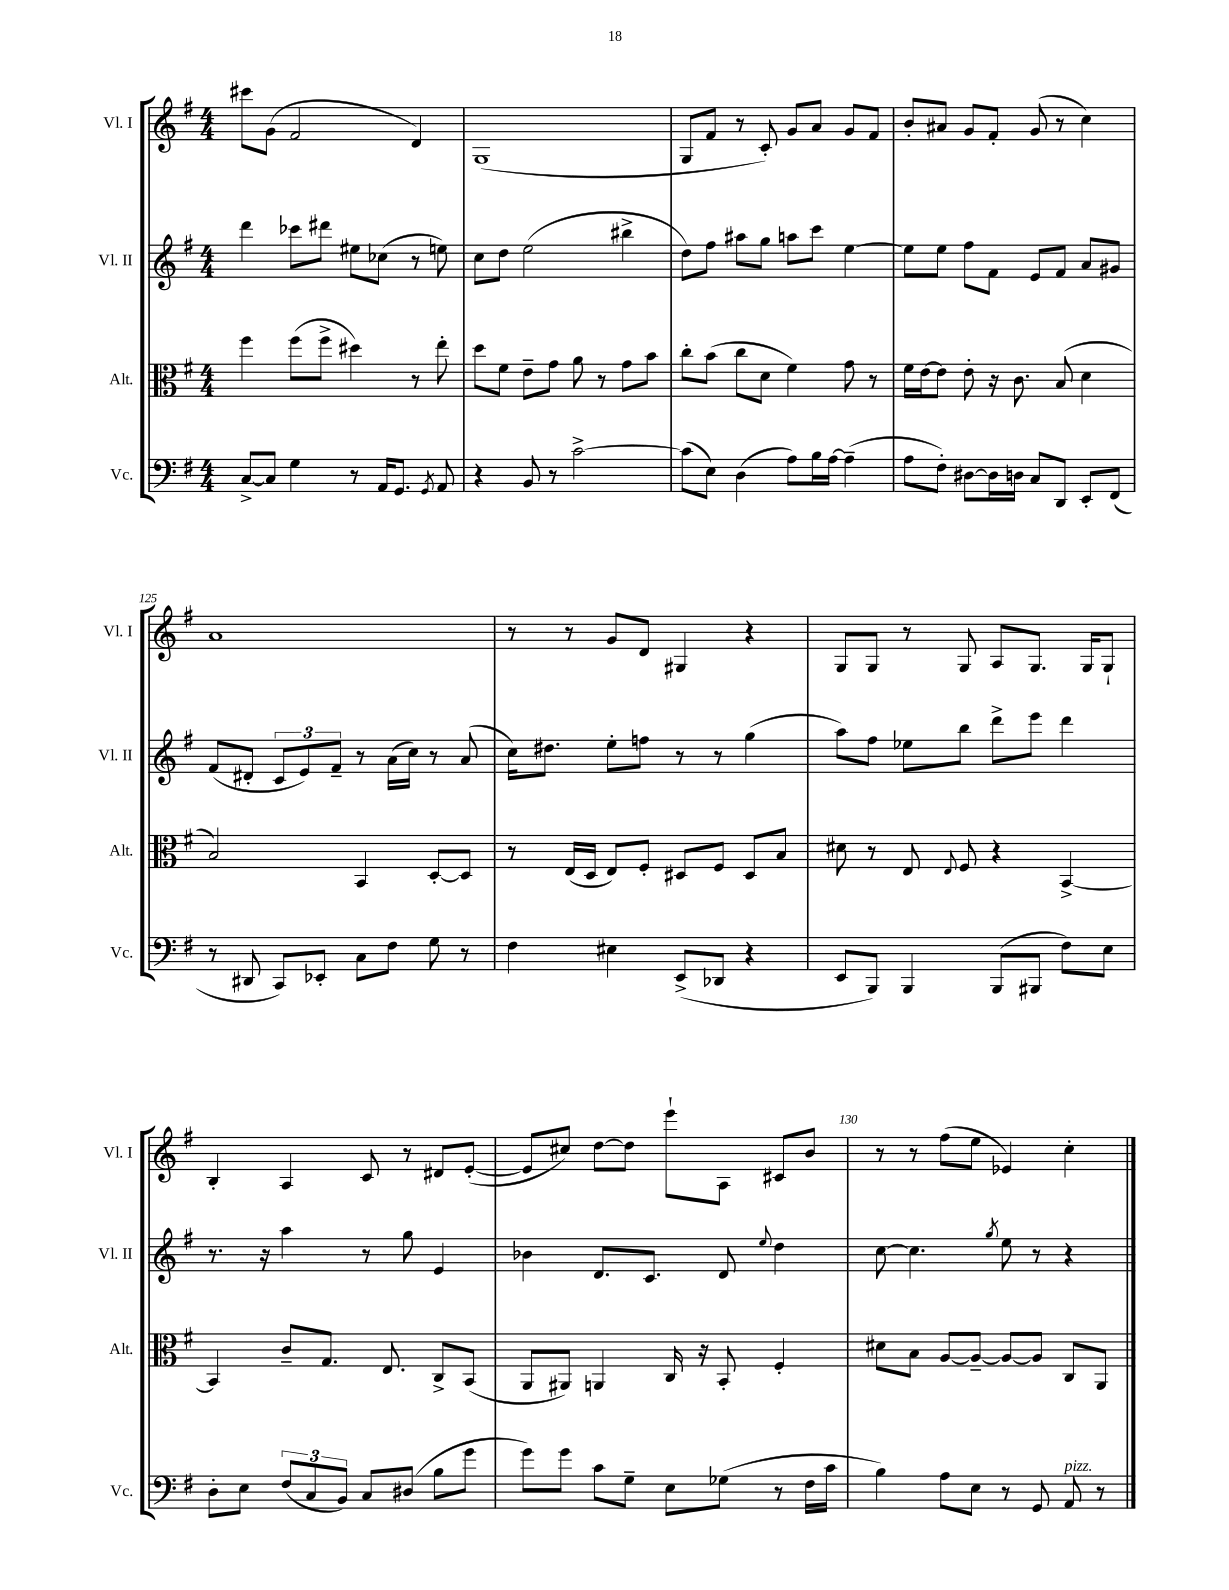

**kern	**kern	**kern	**kern
*staff4	*staff3	*staff2	*staff1
*clefF4	*clefC3	*clefG2	*clefG2
*k[f#]	*k[f#]	*k[f#]	*k[f#]
*M4/4	*M4/4	*M4/4	*M4/4
[8C^	4ff#	4ddd	8ccc#
8C]	.	.	(8g
4G	(8ff#	8ccc-	2f#
.	8ff#^	8ddd#	.
8r	4dd#)	8ee#	.
16AA	.	(8cc-	.
8.GG	.	.	.
.	8r	8r	4d)
8qGG	.	.	.
8AA	8ee'	8ee)	.
=	=	=	=
4r	8dd	8cc	(1G
.	8f#	8dd	.
8BB	8e~	(2ee	.
8r	8g	.	.
[2c^	8a	.	.
.	8r	.	.
.	8g	4bb#^	.
.	8b	.	.
=	=	=	=
(8c]	8cc'	8dd)	8G
8E)	(8b	8ff#	8f#
(4D	8cc	8aa#	8r
.	8d	8gg	8c')
8A)	4f#)	8aa	8g
16B	.	8ccc	8a
[16A	.	.	.
(4A~]	8g	[4ee	8g
.	8r	.	8f#
=	=	=	=
8A	16f#	8ee]	8b'
.	[16e	.	.
8F#')	8e]	8ee	8a#
[8D#	8e'	8ff#	8g
16D#]	16r	8f#	8f#'
16D	8.c	.	.
8C	.	8e	(8g
8DD	(8B	8f#	8r
8EE'	4d	8a	4cc)
(8FF#	.	8g#	.
=	=	=	=
8r	2B)	(8f#	1a
8DD#	.	8d#'	.
8CC)	.	12c	.
.	.	12e)	.
8EE-'	.	.	.
.	.	12f#~	.
8C	4BB	8r	.
8F#	.	(16a	.
.	.	16cc)	.
8G	[8D'	8r	.
8r	8D]	(8a	.
=	=	=	=
4F#	8r	16cc)	8r
.	.	8.dd#	.
.	(16E	.	8r
.	16D	.	.
4E#	8E)	8ee'	8g
.	8F#'	8ff	8d
(8EE^	8D#	8r	4G#
8DD-	8F#	8r	.
4r	8D#	(4gg	4r
.	8B	.	.
=	=	=	=
8EE	8d#	8aa)	8G
8BBB)	8r	8ff#	8G
4BBB	8E	8ee-	8r
.	8qqE	.	.
.	8F#	8bb	8G
(8BBB	4r	8ddd^	8A
8BBB#	.	8eee	8.G
8F#)	[4BB^	4ddd	.
.	.	.	16G
8E	.	.	8G`
=	=	=	=
8D'	4BB]	8.r	4B'
8E	.	.	.
.	.	16r	.
(12F#	8c~	4aa	4A
12C	.	.	.
.	8.G	.	.
12BB)	.	.	.
8C	.	8r	8c
.	8.E	.	.
(8D#	.	8gg	8r
8B	8C^	4e	8d#
8g	(8BB	.	([8e'
=	=	=	=
8g)	8AA	4b-	8e]
8g	8AA#)	.	8cc#)
8c	4AA	8.d	[8dd
8G~	.	.	8dd]
.	.	8.c	.
8E	16C	.	8eee`
.	16r	.	.
(8G-	8BB'	8d	8A
.	.	8qqee	.
8r	4F#'	4dd	8c#
16F#	.	.	8b
16c	.	.	.
=	=	=	=
4B)	8d#	[8cc	8r
.	8B	4.cc]	8r
8A	[8A	.	(8ff#
8E	8A~_	.	8ee
.	.	8qgg	.
8r	8A_	8ee	4e-)
8GG	8A]	8r	.
8AA	8C	4r	4cc'
8r	8AA	.	.
==	==	==	==
*-	*-	*-	*-
